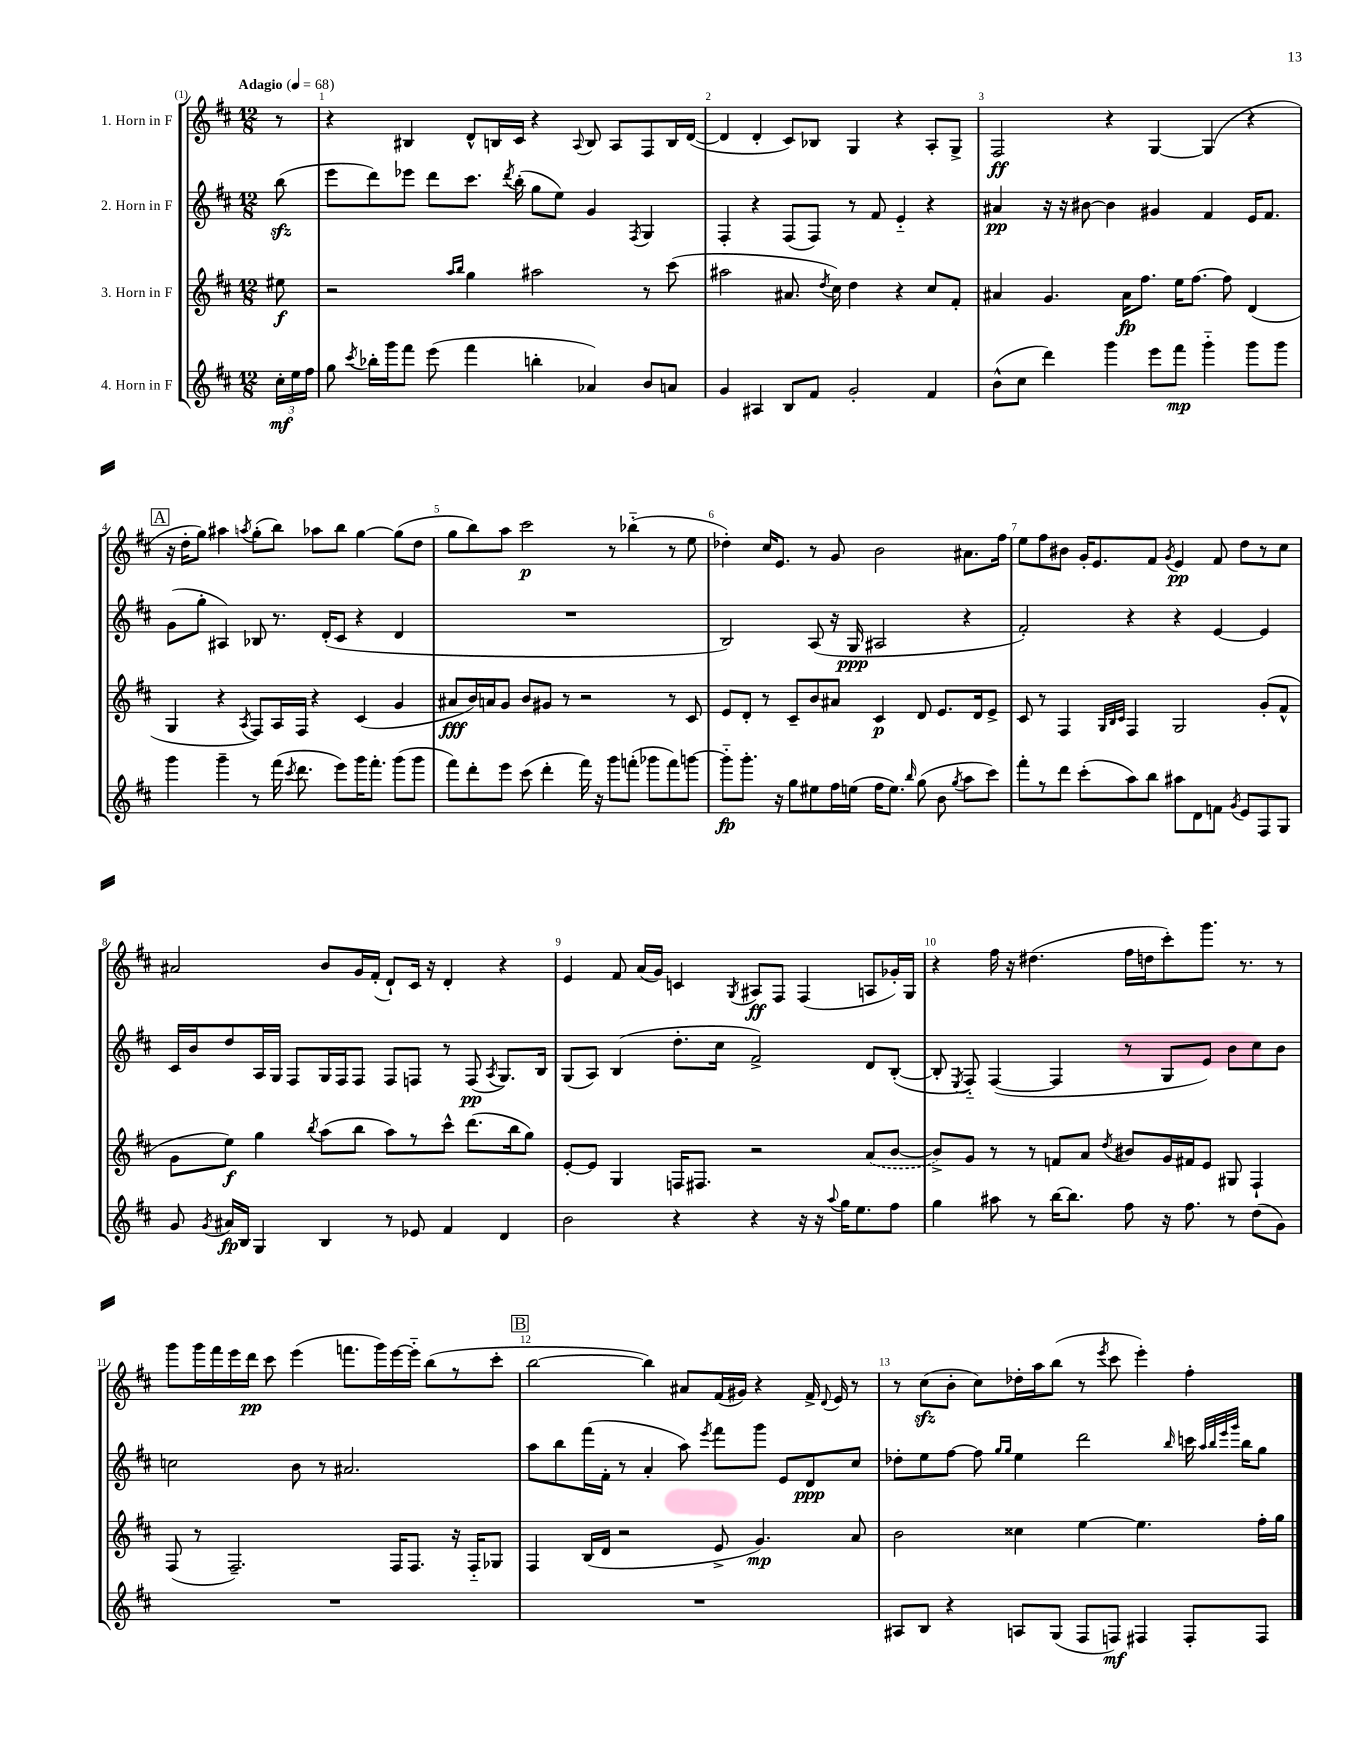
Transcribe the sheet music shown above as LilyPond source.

<<
\new StaffGroup <<
\new Staff = "s0" \with { instrumentName = "1. Horn in F" } {
    \clef treble \key d \major \numericTimeSignature \time 12/8 \partial 8 \tempo "Adagio" 4 = 68
    \autoBeamOff r8 |
    r4 bis4 d'8[-^ b16 cis'16] r4 \appoggiatura { a8 } b8 a8[ fis8 b16 d'16]~( |
    d'4 d'4-. cis'8[) bes8] g4 r4 a8[-. g8]-> |
    fis2\ff r4 g4~ g4( r4 |
    \mark \markup { \box "A" } r16 d''16[-. g''8]) ais''4 \acciaccatura { a''8 } g''8[-.( b''8]) aes''8[ b''8] g''4~ g''8[( d''8] |
    g''8[ b''8) a''8] cis'''2\p r8 bes''4-_( r8 e''8 |
    des''4-.) cis''16[ e'8.] r8 g'8 b'2 ais'8.[ fis''16] |
    e''8[ fis''8 bis'8] g'16[-. e'8. fis'8] \acciaccatura { g'8 } e'4\pp fis'8 d''8[ r8 cis''8] |
    ais'2 b'8[ g'16 fis'16]-.( d'8[-!) cis'16] r16 d'4-. r4 |
    e'4 fis'8 a'16[( g'16]) c'4 \acciaccatura { g8 } ais8[\ff fis8] fis4( a8[ ges'16-.) g16] |
    r4 fis''16 r16 dis''4.( fis''16[ d''16 cis'''8-.) g'''8.] r8. r8 |
    g'''8[ g'''16 fis'''16 e'''16 d'''16]\pp cis'''8 e'''4( f'''8.[ g'''16) e'''16~ e'''16]-_ b''8[( r8 cis'''8]-. |
    \mark \markup { \box "B" } b''2~ b''4) ais'8[ fis'16( gis'16]) r4 fis'16-> \appoggiatura { d'8 } e'16 r8 |
    r8 cis''8[\sfz( b'8]-. cis''8[) des''16-. a''16 b''8]( r8 \acciaccatura { e'''8 } cis'''8 e'''4-.) fis''4-. \bar "|." |
}
\new Staff = "s1" \with { instrumentName = "2. Horn in F" } {
    \clef treble \key d \major \numericTimeSignature \time 12/8 \partial 8
    \autoBeamOff b''8\sfz( |
    e'''8[ d'''8) ees'''8] d'''8[ cis'''8.] \acciaccatura { d'''8 } b''16-.( g''8[ e''8]) g'4 \acciaccatura { fis8 } g4 |
    fis4-. r4 fis8[( fis8]) r8 fis'8 e'4-_ r4 |
    ais'4\pp r16 r16 bis'8~ bis'4 gis'4 fis'4 e'16[ fis'8.] |
    \mark \markup { \box "A" } g'8[( g''8]-. ais4) bes8 r8. d'16[-.( cis'8] r4 d'4 |
    R1. |
    b2) a8( r16 g16\ppp ais2 r4 |
    fis'2-.) r4 r4 e'4~ e'4 |
    cis'16[ b'16 d''8 a16 g16] fis8[ g16 fis16 fis8] fis8[ f8] r8 f8\pp( \acciaccatura { a8 } g8.[) b16] |
    g8[( a8]) b4( d''8.[-. cis''16] fis'2->) d'8[ b8]~-.( |
    b8-. \acciaccatura { e8 } fis8-_) fis4~( fis4 r8 g8[ e'8]) b'8[ cis''8 b'8] |
    c''2 b'8 r8 ais'2. |
    \mark \markup { \box "B" } a''8[ b''8 fis'''16( fis'16]-. r8 a'4-. a''8) \acciaccatura { e'''8 } fis'''8[ g'''8] e'8[ d'8\ppp cis''8] |
    des''8[-. e''8 fis''8]~ fis''8 \grace { g''16[ g''16] } e''4 d'''2 \grace { b''16 } c'''16 \grace { a''32[ b''32 e'''32 g'''32] } b''16[ g''8] \bar "|." |
}
\new Staff = "s2" \with { instrumentName = "3. Horn in F" } {
    \clef treble \key d \major \numericTimeSignature \time 12/8 \partial 8
    \autoBeamOff eis''8\f |
    r2 \grace { a''16[ b''16] } g''4 ais''2 r8 cis'''8( |
    ais''2 ais'8. \acciaccatura { d''8 } cis''16) d''4 r4 cis''8[ fis'8]-. |
    ais'4 g'4. ais'16[\fp fis''8.] e''16[ fis''8.]~ fis''8 d'4( |
    \mark \markup { \box "A" } g4 r4 \acciaccatura { a8 } fis8[) a16 fis16] r4 cis'4( g'4 |
    ais'8[\fff b'16) a'16 g'8] b'8[ gis'8] r8 r2 r8 cis'8 |
    e'8[ d'8]-. r8 cis'8[-- b'8 ais'8] cis'4\p d'8 e'8.[ d'16 e'8]-> |
    cis'8 r8 fis4 \grace { g32[ b32 cis'32] } fis4 g2 g'8[-.( fis'8]-^ |
    g'8[ e''8]\f) g''4 \acciaccatura { b''8 } a''8[( b''8] a''8[) r8 cis'''8]-^ d'''8.[( b''16 g''8]) |
    e'8[~-. e'8] g4 f16[ fis8.] r2 \once \slurDashed a'8[( b'8]~ |
    b'8[->) g'8] r8 r8 f'8[ a'8] \acciaccatura { d''8 } bis'8[ g'16 fis'16 e'8] gis8 fis4-! |
    fis8( r8 fis2.--) fis16[ fis8.] r16 fis16[-_ ges8] |
    \mark \markup { \box "B" } fis4 b16[( d'16] r2 e'8-> g'4.\mp) a'8 |
    b'2 cisis''4 e''4~ e''4. fis''16[-. g''16] \bar "|." |
}
\new Staff = "s3" \with { instrumentName = "4. Horn in F" } {
    \clef treble \key d \major \numericTimeSignature \time 12/8 \partial 8
    \autoBeamOff \tuplet 3/2 { cis''16[-.\mf e''16 fis''16] } |
    g''8 \acciaccatura { cis'''8 } bes''16[-. g'''16 fis'''8] e'''8( fis'''4 b''4-. aes'4) b'8[ a'8] |
    g'4 ais4 b8[ fis'8] g'2-. fis'4 |
    b'8[-^( cis''8] d'''4) g'''4 e'''8[ fis'''8]\mp g'''4-_ g'''8[ g'''8] |
    \mark \markup { \box "A" } g'''4 g'''4-- r8 fis'''16( \acciaccatura { cis'''8 } d'''8. e'''8[) g'''16 fis'''8.]-. g'''8[( g'''8] |
    fis'''8[) d'''8-. e'''8] cis'''8( d'''4-. fis'''16) r16 g'''8[ f'''8]-.( ges'''8[ f'''8) g'''8]~ |
    g'''8[-_\fp g'''8.]-. r16 g''8[ eis''8 fis''16 e''16]( fis''16[ e''8.]) \grace { b''16 } g''8( b'8 \acciaccatura { g''8 } a''8[ cis'''8]) |
    fis'''8[-. r8 d'''8] cis'''8[-.( a''8) b''8] ais''8[ d'8 f'8] \acciaccatura { g'8 } e'8[ fis8 g8] |
    g'8 \acciaccatura { g'8 } ais'16[\fp b16] g4 b4 r8 ees'8 fis'4 d'4 |
    b'2 r4 r4 r16 r16 \appoggiatura { a''8 } g''16[ e''8. fis''8] |
    g''4 ais''8 r8 b''16[~ b''8.] fis''8 r16 fis''8. r8 d''8[( g'8]) |
    R1. |
    \mark \markup { \box "B" } R1. |
    ais8[ b8] r4 a8[ g8]( fis8[ f8]\mf) fis4 fis8[-. fis8] \bar "|." |
}
>>
>>
\layout { \context { \Score \override BarNumber.break-visibility = ##(#f #t #t) barNumberVisibility = #all-bar-numbers-visible } }
